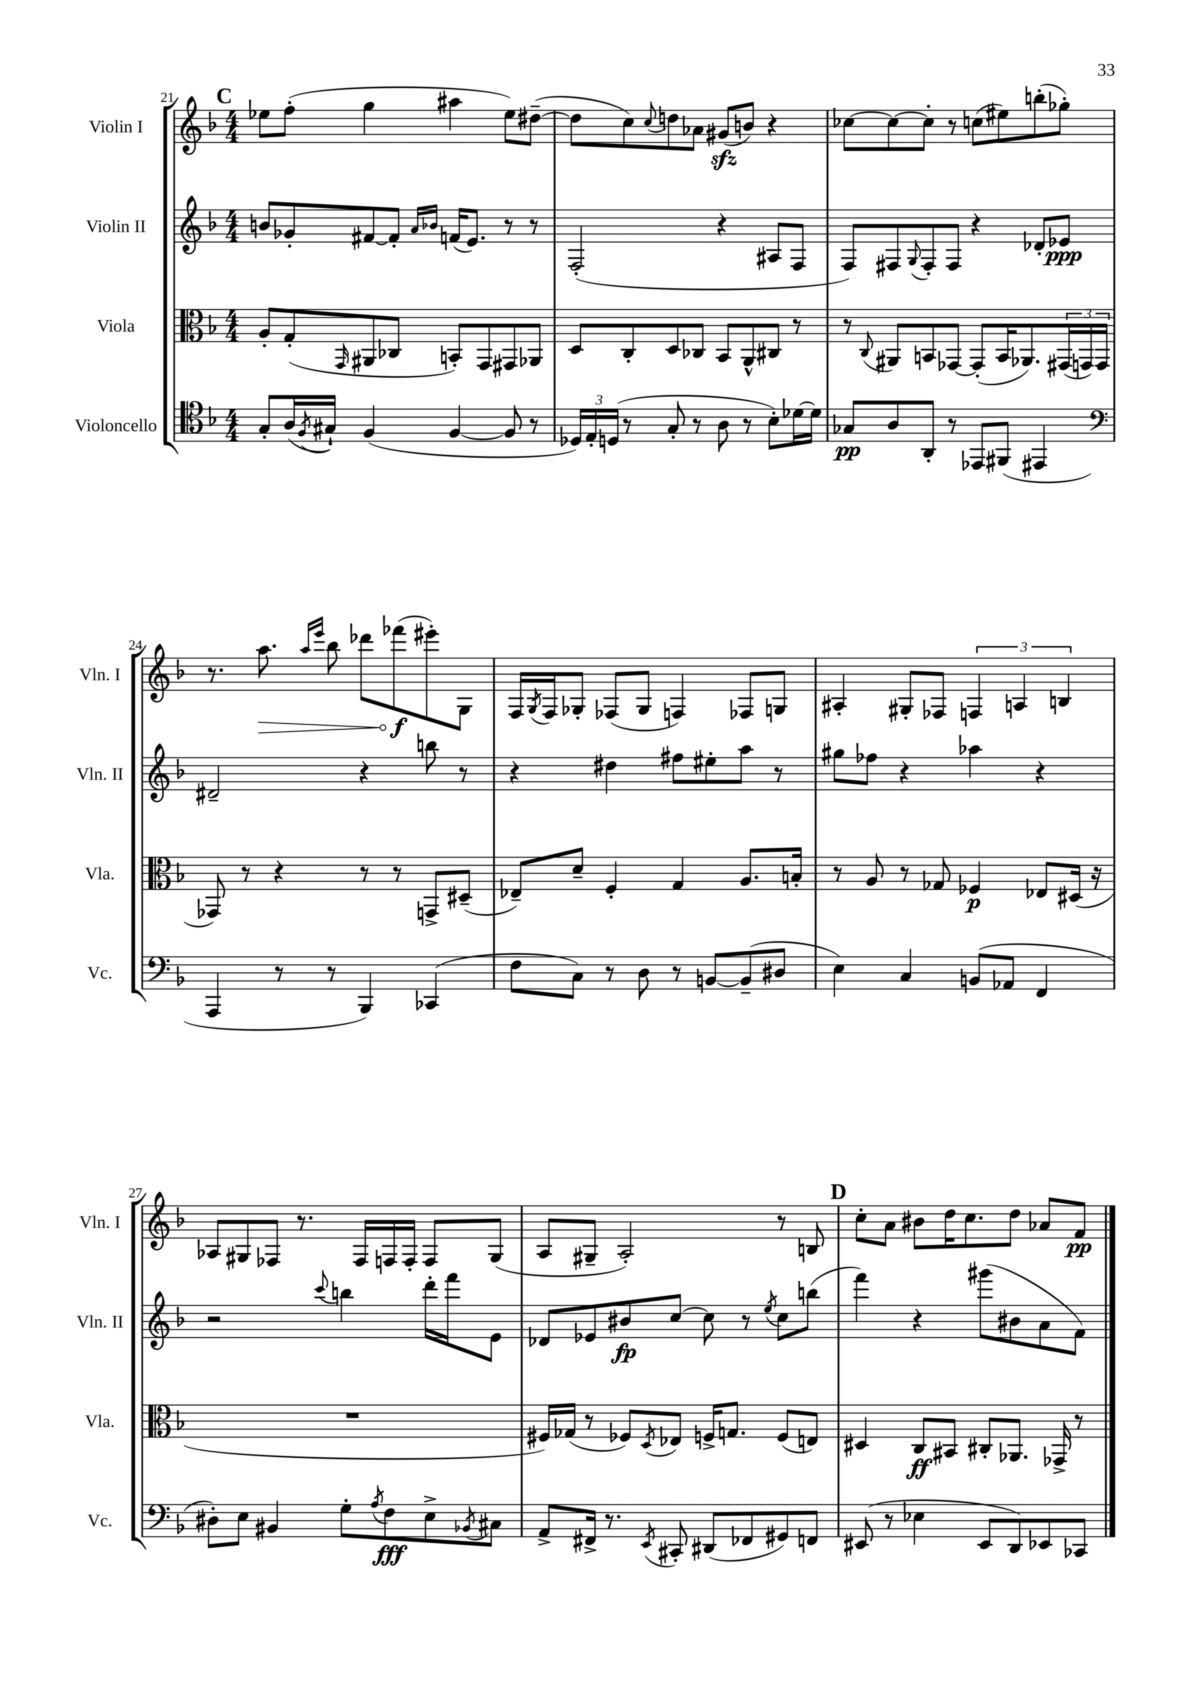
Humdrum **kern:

**kern	**dynam	**kern	**dynam	**kern	**dynam	**kern	**dynam
*part4	*part4	*part3	*part3	*part2	*part2	*part1	*part1
*staff4	*staff4	*staff3	*staff3	*staff2	*staff2	*staff1	*staff1
*I"Violoncello	*	*I"Viola	*	*I"Violin II	*	*I"Violin I	*
*I'Vc.	*	*I'Vla.	*	*I'Vln. II	*	*I'Vln. I	*
*clefC4	*	*clefC3	*	*clefG2	*	*clefG2	*
*k[b-]	*	*k[b-]	*	*k[b-]	*	*k[b-]	*
*M4/4	*	*M4/4	*	*M4/4	*	*M4/4	*
!!LO:REH:place=s1:t=C
=21	=21	=21	=21	=21	=21	=21	=21
8G'/L	.	8A'/L	.	8bn/L	.	8ee-X\L	.
(16A/L	.	(8G'/	.	8g-X'/	.	(8ff'\J	.
8qF/	.	.	.	.	.	.	.
16G#X`/JJ)	.	.	.	.	.	.	.
.	.	16qqGG/	.	.	.	.	.
(4F/	.	8AA#X/	.	[8f#X/	.	4gg\	.
.	.	8C-X/J	.	8f#'/J]	.	.	.
.	.	.	.	16qqa/LL	.	.	.
.	.	.	.	16qqb-X/JJ	.	.	.
[4F/	.	8BBn'/L)	.	(16fn/KL	.	4aa#X\	.
.	.	.	.	8.e/J)	.	.	.
.	.	8GG/	.	.	.	.	.
8F/]	.	8GG#X/	.	8r	.	8ee-\L)	.
8r	.	8AA-X/J	.	8r	.	([8dd#X~\J	.
=22	=22	=22	=22	=22	=22	=22	=22
24D-X/LL)	.	8D/L	.	(2F'/	.	8dd#\L]	.
24E'/	.	.	.	.	.	.	.
(24Dn/JJ	.	.	.	.	.	.	.
8r	.	8C'/	.	.	.	8cc\)	.
.	.	.	.	.	.	8qqcc/	.
8G'/	.	8D/	.	.	.	8ddn\	.
8r	.	8C-X/J	.	.	.	8a-X\J	.
8A\	.	8BB-/L	.	4r	.	(8g#Xzz/L	.
8r	.	8AA^^/	.	.	.	8bn/J)	.
8B-'\L)	.	8C#X/J	.	8A#X/L	.	4r	.
[16d-X\L	.	8r	.	8F/J	.	.	.
16d-\JJ]	.	.	.	.	.	.	.
=23	=23	=23	=23	=23	=23	=23	=23
8G-X/L	pp	8r	.	8F/L)	.	[8cc-X\L	.
.	.	8qqC/	.	.	.	.	.
8A/	.	8AA#X/L	.	8F#X/	.	8cc-\_	.
.	.	.	.	8qqG/	.	.	.
8AA'/J	.	8BBn/	.	8F#'/	.	8cc-'\J]	.
8r	.	[8GG-X/J	.	8F#/J	.	8r	.
8EE-X/L	.	(8GG-'/L]	.	4r	.	(8ccn\L	.
(8FF#X/J	.	16BB/K	.	.	.	8ee#X\)	.
.	.	8.AA-X/)	.	.	.	.	.
4EE#X/	.	.	.	8d-X'/L	.	(8bbn'\	.
.	.	(24GG#X/L	.	8e-X/J	ppp	8gg-X'\J)	.
.	.	24GGn/	.	.	.	.	.
.	.	24GG/JJ	.	.	.	.	.
!!LO:LB:g=z
=24	=24	=24	=24	=24	=24	=24	=24
*clefF4	*	*	*	*	*	*	*
4AAA/	.	8GG-X/)	.	2d#X~/	.	8.r	.
.	.	8r	.	.	.	.	.
!	!	!	!	!	!	!	!LO:HP:b
.	.	.	.	.	.	8.aa\	>
8r	.	4r	.	.	.	.	.
.	.	.	.	.	.	16qqaa/LL	.
.	.	.	.	.	.	16qqeee/JJ	.
8r	.	.	.	.	.	8bb-\	.
4BBB-/)	.	8r	.	4r	.	8ddd-X\L	.
.	.	8r	.	.	.	(8fff-X\	f
(4CC-X/	.	8GGn^/L	.	8bbn\	.	8eee#X'\)	]
.	.	(8D#X~/J	.	8r	.	8G\J	.
=25	=25	=25	=25	=25	=25	=25	=25
8F\L	.	8E-X~/L)	.	4r	.	16F/LL	.
.	.	.	.	.	.	8qG/	.
.	.	.	.	.	.	16F/J	.
8C\J)	.	8d~/J	.	.	.	8G-X'/J	.
8r	.	4F'/	.	4dd#X\	.	(8F-X/L	.
8D\	.	.	.	.	.	8G-/J	.
8r	.	4G/	.	8ff#X\L	.	4Fn/)	.
[8BBn/L	.	.	.	8ee#X'\	.	.	.
(8BB~/]	.	8.A/L	.	8aa\J	.	8F-X/L	.
8D#X/J	.	.	.	8r	.	8Gn/J	.
.	.	16Bn'/Jk	.	.	.	.	.
=26	=26	=26	=26	=26	=26	=26	=26
4E\)	.	8r	.	8gg#X\L	.	4A#X'/	.
.	.	8A/	.	8ff-X\J	.	.	.
4C/	.	8r	.	4r	.	8G#X'/L	.
.	.	8G-X/	.	.	.	8F-X/J	.
(8BBn/L	.	4F-X/	p	4aa-X\	.	6Fn/	.
8AA-X/J	.	.	.	.	.	.	.
.	.	.	.	.	.	6An/	.
4FF/	.	8E-X/L	.	4r	.	.	.
.	.	.	.	.	.	6Bn/	.
.	.	(16D#X/Jk	.	.	.	.	.
.	.	16r	.	.	.	.	.
!!LO:LB:g=z
=27	=27	=27	=27	=27	=27	=27	=27
8D#X'\L)	.	1r	.	2r	.	8A-X/L	.
8E\J	.	.	.	.	.	8G#X/	.
4BB#X/	.	.	.	.	.	8F-X/J	.
.	.	.	.	.	.	8.r	.
.	.	.	.	8qqccc/	.	.	.
8G'\L	.	.	.	4bbn\	.	.	.
.	.	.	.	.	.	16F-/LL	.
8qA/	.	.	.	.	.	.	.
8F\	fff	.	.	.	.	16Fn/	.
.	.	.	.	.	.	16F'/JJ	.
8E^\	.	.	.	16ddd'\LL	.	8F/L	.
.	.	.	.	16fff\J	.	.	.
8qBB-X/	.	.	.	.	.	.	.
8C#X\J	.	.	.	8e\J	.	(8G#/J	.
=28	=28	=28	=28	=28	=28	=28	=28
8AA^/L	.	16F#X/LL)	.	8d-X/L	.	8A/L	.
.	.	(16G-X/JJ	.	.	.	.	.
16FF#X^/Jk	.	8r	.	8e-X/	.	8G#X~/J	.
8.r	.	.	.	.	.	.	.
.	.	8F-X/L)	.	8b#X/	fp	2A'/)	.
8qEE/	.	8qD/	.	.	.	.	.
8CC#X'/	.	8E-X/J	.	[8cc/J	.	.	.
(8DD#X/L	.	16Fn^/KL	.	8cc\]	.	.	.
.	.	8.Gn/J	.	.	.	.	.
8FF-X/	.	.	.	8r	.	.	.
.	.	.	.	8qee/	.	.	.
8GG#X/)	.	(8F/L	.	8cc\L	.	8r	.
8FFn/J	.	8En/J)	.	(8bbn\J	.	8Bn/	.
!!LO:REH:place=s1:t=D
=29	=29	=29	=29	=29	=29	=29	=29
(8EE#X/	.	4D#X/	.	4fff\)	.	8cc'\L	.
8r	.	.	.	.	.	8a\J	.
4E-X\	.	8C/L	ff	4r	.	8b#X\L	.
.	.	8BB#X/J	.	.	.	16dd\K	.
.	.	.	.	.	.	8.cc\	.
8EE#/L	.	8C#X'/L	.	(8ggg#X\L	.	.	.
8DD/)	.	8.AA-X/J	.	8b#X\	.	8dd\J	.
8EE-X/	.	.	.	8a\	.	8a-X/L	.
.	.	16GG-X^/	.	.	.	.	.
8CC-X/J	.	8r	.	8f\J)	.	8f/J	pp
==	==	==	==	==	==	==	==
*-	*-	*-	*-	*-	*-	*-	*-
